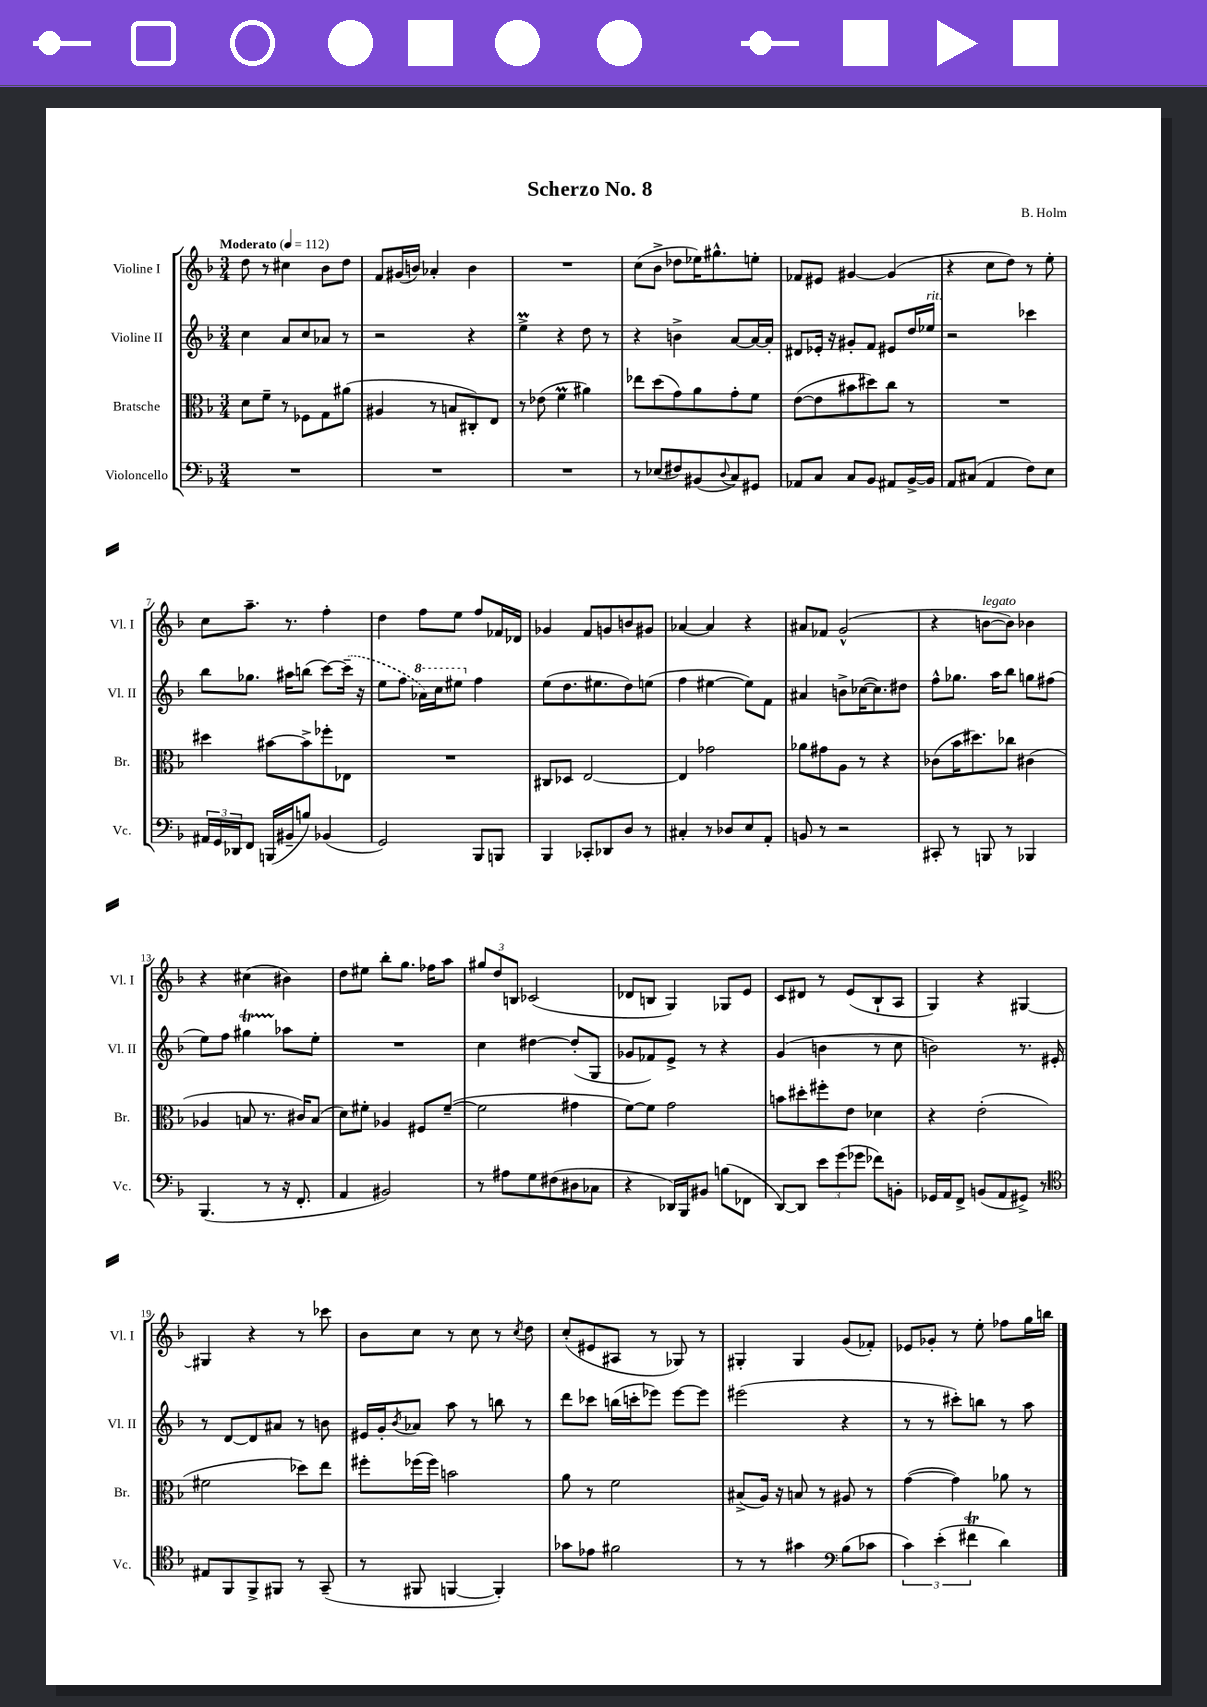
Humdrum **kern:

**kern	**kern	**kern	**kern
*part4	*part3	*part2	*part1
*staff4	*staff3	*staff2	*staff1
*I"Violoncello	*I"Bratsche	*I"Violine II	*I"Violine I
*I'Vc.	*I'Br.	*I'Vl. II	*I'Vl. I
*clefF4	*clefC3	*clefG2	*clefG2
*k[b-]	*k[b-]	*k[b-]	*k[b-]
*M3/4	*M3/4	*M3/4	*M3/4
*MM112	*MM112	*MM112	*MM112
=1	=1	=1	=1
!	!	!	!LO:TX:a:B:t=Moderato
2.r	8d\L	4cc\	8dd\
.	8f~\J	.	8r
.	8r	8a/L	4cc#X\
.	8F-X\L	8cc/	.
.	8G\	8a-X/J	8b-\L
.	(8a#X\J	8r	8dd\J
=2	=2	=2	=2
2.r	4A#X/	2r	8f/L
.	.	.	(16g#X/L
.	.	.	16bn/JJ)
.	8r	.	4a-X'/
.	8Bn/L	.	.
.	8C#X'/)	4r	4b\
.	8E/J	.	.
=3	=3	=3	=3
2.r	8r	4eem^\	2.r
.	(8e-X\	.	.
.	4fM\	4r	.
.	4a#X\)	8dd\	.
.	.	8r	.
=4	=4	=4	=4
8r	8ee-X\L	4r	(8cc\L
(8E-X/L	(8dd\	.	8b-^\J
8F#X/)	8g\)	4bn^\	8dd-X\L
(8BB#X/	8a\	.	16ee-X\K)
.	.	.	8.gg#X^^\
8qqD/	.	.	.
8C/)	8g'\	[8a/L	.
8GG#X/J	8f\J	16a/L_	8een'\J
.	.	16a'/JJ]	.
=5	=5	=5	=5
8AA-X/L	([8e\L	8d#X/L	8f-X/L
8C/J	8e\]	16e-X'/Jk	8e#X/J
.	.	16r	.
8C/L	8b#X\	8g#X'/L	[4g#X/
8BB-/J	8dd#X\)	8f/J	.
8AA#X/L	8cc\J	8e#X/L	(4g#/]
[16BB-^/L	8r	16dd/L	.
!	!	!LO:TX:a:i:t=rit.	!
16BB-/JJ]	.	16ee-X/JJ	.
=6	=6	=6	=6
8AA/L	2.r	2r	4r
(8C#X/J	.	.	.
4AA/	.	.	8cc\L
.	.	.	8dd\J)
8F\L)	.	4ccc-X\	8r
8E\J	.	.	8ee'\
!!LO:LB:g=z
=7	=7	=7	=7
24AA#X/LL	4dd#X\	8bb-\L	8cc\L
24GG/	.	.	.
24DD-X/J	.	.	.
8FF/J	.	8.gg-X\J	8.aa~\J
(16BBBn/LL	[8b#X\L	.	.
16BB#X~/J	.	16aa#X\KL	8.r
8Bn/J)	8b#^\]	(8bbn\J	.
(4BB-X/	8ff-X'\	[8ccc\L)	4ff'\
.	8E-X\J	(16ccc~\Jk]	.
.	.	16r	.
=8	=8	=8	=8
2GG/)	2.r	8ee\L	4dd\
.	.	8ff\J	.
*	*	*8va	*
.	.	16aa-X\LL)	8ff\L
.	.	16ccc\J	.
.	.	8eee#X\J	8ee\J
*	*	*X8va	*
8BBB-/L	.	4ff\	8ff/L
8BBBn/J	.	.	16f-X/L
.	.	.	16d-X/JJ
=9	=9	=9	=9
4BBB-/	8C#X/L	(8ee\L	4g-X/
.	8D-X/J	8.dd\	.
8CC-X'/L	[2E/	.	8f/L
.	.	8.ee#X\	.
8DD-X/	.	.	8gn/
8D/J	.	8dd\)	8bn/
8r	.	(8een\J	8g#X/J
=10	=10	=10	=10
4C#X'/	4E/]	4ff\	[4a-X/
8r	2g-X\	[4ee#X\	4a-/]
8D-X/L	.	.	.
8E/	.	8ee#\L])	4r
8AA'/J	.	8f\J	.
=11	=11	=11	=11
8BBn/	8a-X\L	4a#X/	8a#X/L
8r	8g#X\	.	8f-X/J
2r	8A\J	8bn^\L	(2g^^/
.	8r	([16cc-X\K	.
.	.	8.cc-\])	.
.	4r	.	.
.	.	8dd#X\J	.
=12	=12	=12	=12
8CC#X'/	(8c-X\L	8ff^^\L	4r
8r	16b-\K	8.gg-X\J	.
.	8.dd#X\)	.	.
!	!	!	!LO:TX:a:i:t=legato
8BBBn/	.	.	[8bn\L
.	.	16aa\KL	.
8r	8cc-X\J	8bb-\J	8b\J])
4BBB-X/	(4c#X\	8ggn\L	4b-X\
.	.	(8ff#X\J	.
!!LO:LB:g=z
=13	=13	=13	=13
(4.BBB-/	4A-X/	8ee\L)	4r
.	.	8ff\J	.
.	8Bn/	4gg#Xt\	(4cc#X\
8r	8.r	.	.
16r	.	8aa-X\L	4b#X\)
8.FF'/	16c#X/KL)	.	.
.	(8B/J	8ee'\J	.
=14	=14	=14	=14
4AA/	8d\L)	2.r	8dd\L
.	8f#X'\J	.	8ee#X\J
2BB#X/)	4A-X/	.	8bb-'\L
.	.	.	8.gg\J
.	8F#X/L	.	.
.	.	.	16ff-X\KL
.	([8f#~/J	.	8aa\J
=15	=15	=15	=15
8r	2f#\]	4cc\	12gg#X/L
.	.	.	12dd/
8A#X\L	.	.	.
.	.	.	12Bn/J
8G\	.	[4dd#X\	(2c-X/
(8F#X\	.	.	.
8D#X\	4g#X\	(8dd#'/L]	.
8C-X\J	.	8G/J	.
=16	=16	=16	=16
4r	[8f\L)	8g-X/L	8d-X/L
.	8f\J]	8f-X/)	8Bn/J
16DD-X/LL)	2g\	8e^/J	4G/)
16BBB-/J	.	.	.
8BB#X/J	.	8r	.
(8Bn\L	.	4r	8G-X/L
8FF-X\J	.	.	8e/J
=17	=17	=17	=17
[8DD/L)	8bn\L	(4g/	8c/L
8DD/J]	8dd#X'\	.	8d#X/J
12e\L	8ff#X'\	4bn\	8r
(12g\	.	.	.
.	8e\J	.	(8e/L
12g-X\J	.	.	.
8f-X\L)	4d-X\	8r	8B-`/
8BBn'\J	.	8cc\	8A/J
=18	=18	=18	=18
16GG-X/LL	4r	2bn\)	4G/)
16AA/J	.	.	.
8FF^/J	.	.	.
(8BBn/L	(2e'\	.	4r
8AA/	.	.	.
8GG#X^/J)	.	8.r	[4G#X/
8r	.	.	.
.	.	16e#X'/	.
!!LO:LB:g=z
=19	=19	=19	=19
*clefC4	*	*	*
8E#X/L	2f#X\	8r	4G#X/]
8FF/	.	[8d/L	.
8FF^/	.	8d/]	4r
8FF#X/J	.	8a#X/J	.
8r	8dd-X\L)	8r	8r
(8GG~/	8ee\J	8bn\	8ccc-X\
=20	=20	=20	=20
8r	8ff#X'\L	16e#X/LL	8b-\L
.	.	16g'/J	.
.	.	8qb-/	.
8FF#X/	(16ff-X\L	8a-X/J	8cc\J
.	16ff-\JJ)	.	.
[4FFn/	2bn\	8aa\	8r
.	.	8r	8cc\
4FF'/])	.	8bbn\	8r
.	.	.	8qcc/
.	.	8r	8dd\
=21	=21	=21	=21
8g-X\L	8a\	8ddd\L	(8cc'/L
8e-X\J	8r	8ccc-X\J	8e#X/
2f#X\	2f\	(16bbn\LL	8A#X/J
.	.	16cccn'\J	.
.	.	8eee-X\J)	8r
.	.	[8eee-\L	8G-X/)
.	.	8eee-\J]	8r
=22	=22	=22	=22
8r	(8B#X^/L	(2eee#X\	4G#X'/
8r	16A/Jk)	.	.
.	16r	.	.
4g#X\	8Bn/	.	4G#/
.	8r	.	.
*clefF4	*	*	*
(8B-\L	8A#X/	4r	(8g/L
8c-X\J	8r	.	8f-X'/J)
=23	=23	=23	=23
6c\)	([4g\	8r	8e-X/L
.	.	8r	8g-X'/J
(6e'\	.	.	.
.	4g\])	8ccc#X'\L)	8r
6f#Xt\	.	.	.
.	.	8bbn\J	8ee'\
4d\)	8a-X\	8r	8ff-X\L
.	8r	8aa\	16gg\L
.	.	.	16bbn\JJ
==	==	==	==
*-	*-	*-	*-
